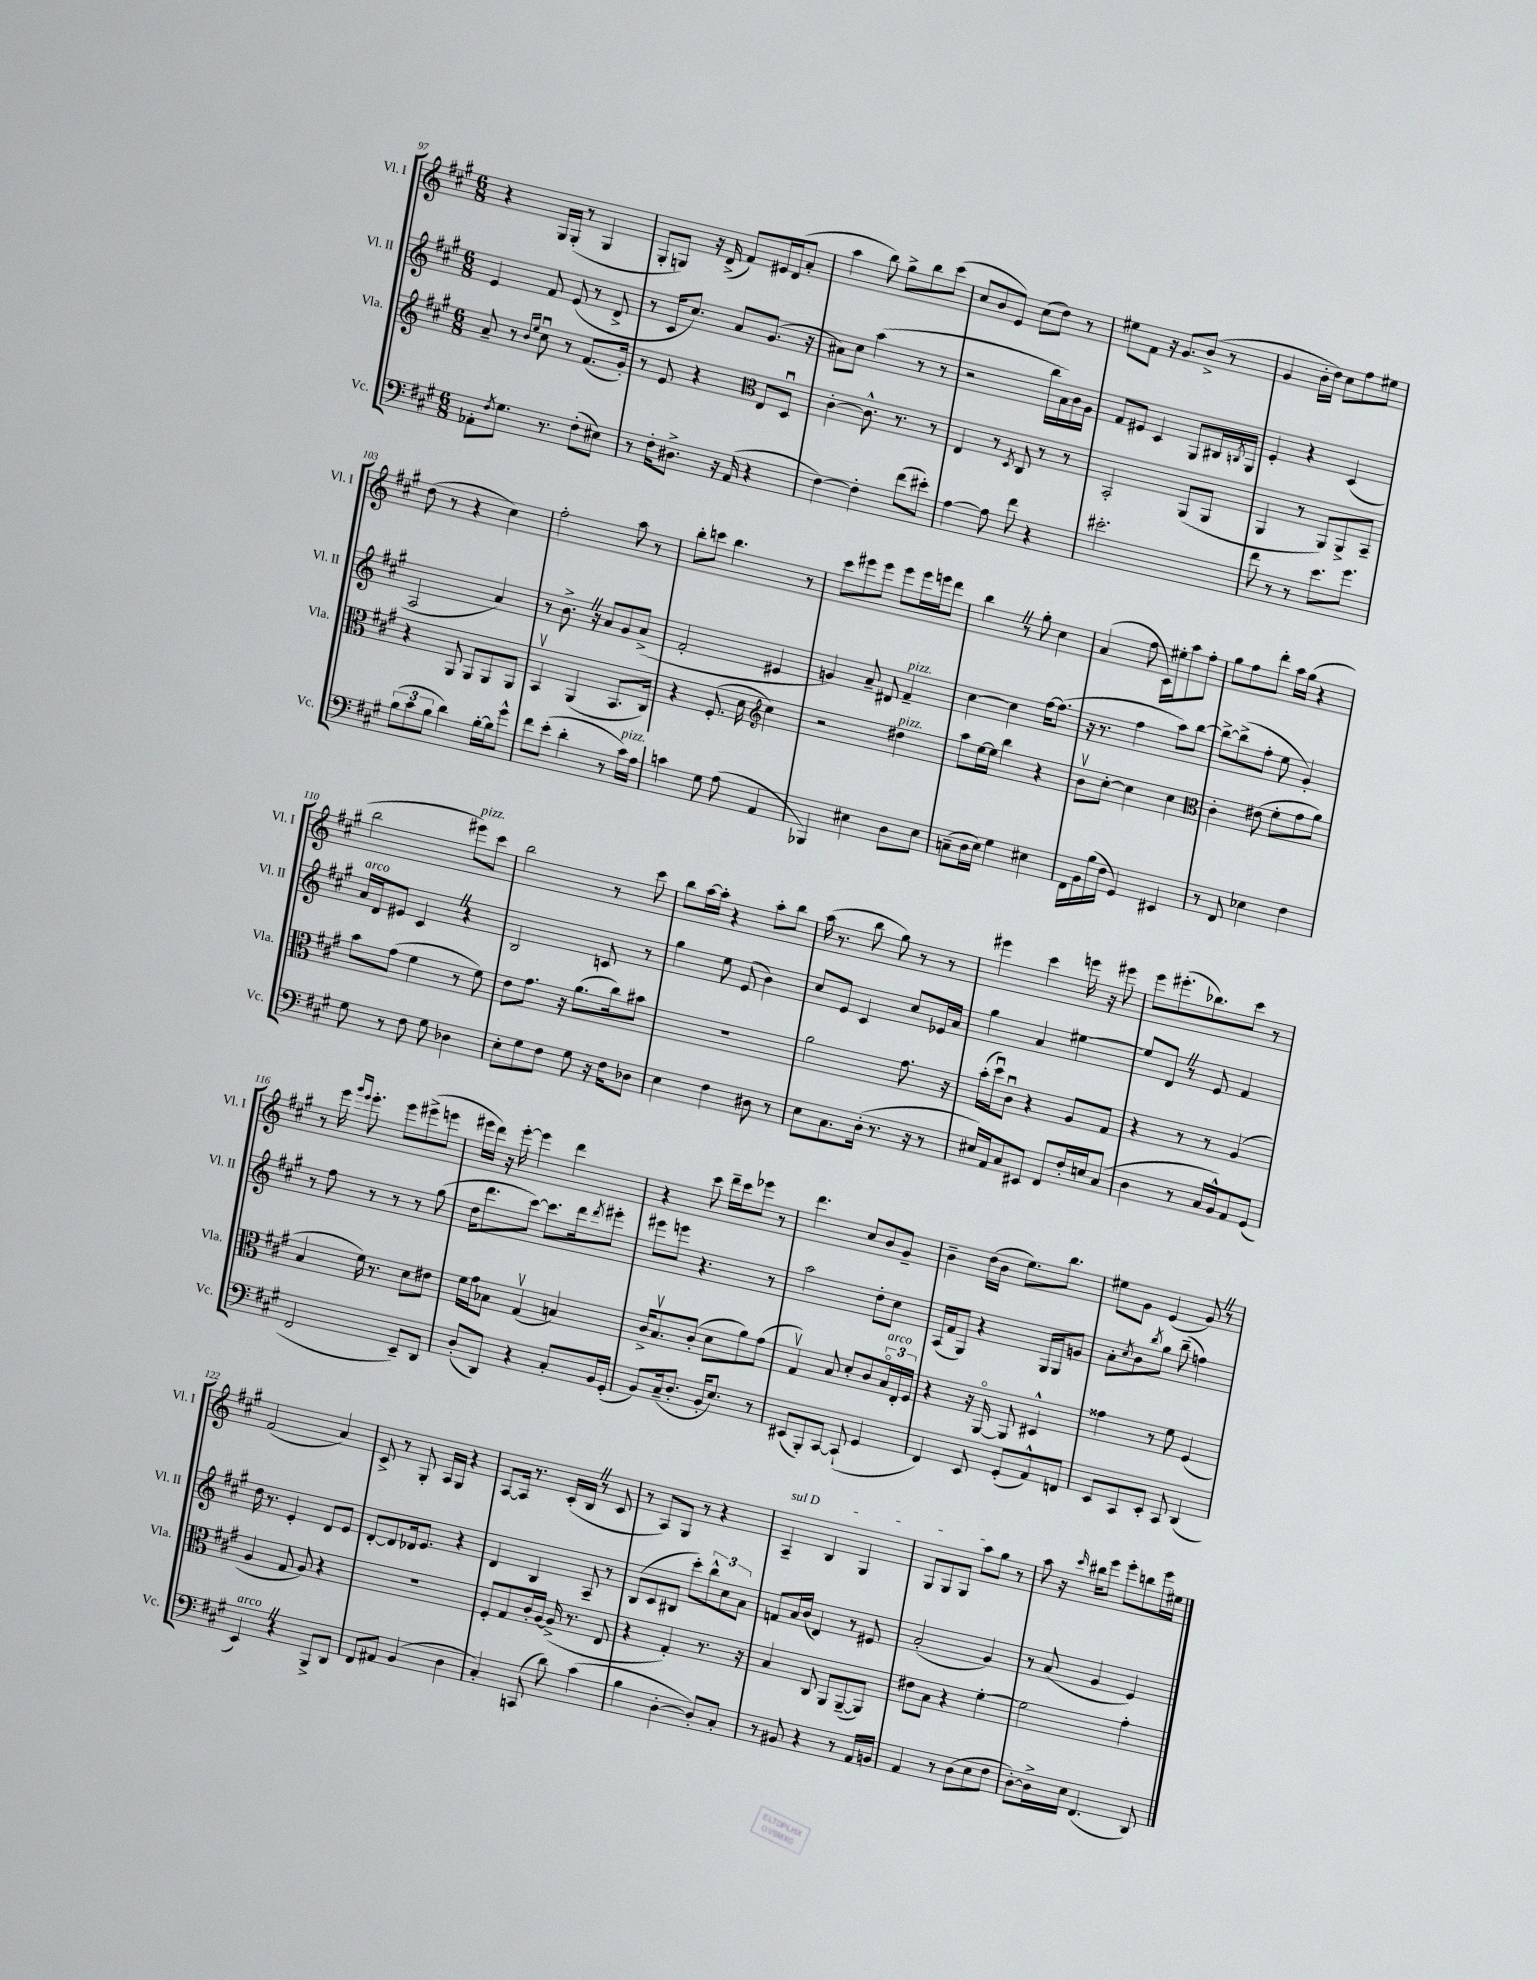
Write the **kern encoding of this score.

**kern	**kern	**kern	**kern
*staff4	*staff3	*staff2	*staff1
*clefF4	*clefG2	*clefG2	*clefG2
*k[f#c#g#]	*k[f#c#g#]	*k[f#c#g#]	*k[f#c#g#]
*M6/8	*M6/8	*M6/8	*M6/8
8AA-'	8a~	4e	4r
8qF#	.	.	.
8.G#	8r	.	.
.	16qqb	.	.
.	16qqee	.	.
.	8cc#u	8f#	16G#
8.r	.	.	(16G#'
.	8r	(8e	8r
(8F#'	(8.f#	8r	4G#
8E#)	.	8d^	.
.	16g#')	.	.
=	=	=	=
8r	8r	8r	8G#'
16F#'	8e	16c#	8G)
8.D#^	.	8.cc#)	.
.	4r	.	16r
.	.	.	(16d^
16r	.	8a	8f#)
(16AA	.	.	.
*	*clefC3	*	*
4r	8E	(8.g#	16e#
.	.	.	(16d
.	8Du	.	8a'
.	.	16r	.
=	=	=	=
[4F#)	[4c#'	8a#)	4aa
.	.	8cc#	.
4F#']	8.c#^^]	(4aa	8bb)
.	.	.	8gg#^
.	8.r	.	.
(8f#	.	8r	8bb
8e#')	8r	8r	(8ccc#
=	=	=	=
[4A	4E	2r	8cc#
.	.	.	8b
8A]	8r	.	8e)
.	8qD	.	.
8f#	8C#	.	(8cc#
4r	8r	16bb	8dd)
.	.	16a)	.
.	8r	16b	8r
.	.	16g#	.
=	=	=	=
2.e#'	2BB'	8f#	8ee#
.	.	8e#	8f#
.	.	4c#	16r
.	.	.	8.g#
.	(8AA	8G#	(8b^
.	8AA	16B#	8r
.	.	8qB	.
.	.	16G#	.
=	=	=	=
8f#	4AA	4e'	4g#
8r	.	.	.
8r	8r	4r	16b'
.	.	.	16dd)
8.e	8AA)	.	8cc#
.	8AA^	(4c#	8ff#
8.g#	.	.	.
.	8BB~	.	8ee#
=	=	=	=
(12B	4r	2A	(8dd
12c#	.	.	.
.	.	.	8r
12B	.	.	.
4d)	8AA	.	4r
.	8AA	.	.
[16B'	8AA	4a)	4cc#)
16B]	.	.	.
8g#^^	8AA	.	.
=	=	=	=
8f#	4BBv	8r	2ff#'
(8e'	.	8.b^	.
4d'	(4AA	.	.
.	.	16r	.
.	.	8a	.
8r	8.BB	8g#	8aa
16c#)	.	(8a^	8r
16A	16C#)	.	.
=	=	=	=
4c	4r	2f#'	8bb'
.	.	.	8ccc
8G#	(8.F#'	.	4.bb
(8A	.	.	.
.	16d	.	.
*	*clefG2	*	*
4AA	4cc#)	4e#	.
.	.	.	8r
=	=	=	=
4BBB-)	2r	4g)	8ccc#
.	.	.	8eee#
4E#	.	8a~	8eee#
.	.	8d#	8eee#
8D	4dd#	4f#~	16eee#
.	.	.	16eee
8E#	.	.	8ddd
=	=	=	=
(8C~	8aa	[4cc#	4bb
16D	[16ee	.	.
16E)	16ee]	.	.
4G#	4bb	4cc#]	8r
.	.	.	8gg#'
4E#	4r	[16ff#	4cc#
.	.	(8.ff#]	.
=	=	=	=
16FF#	8bv	16r	(4a
16BB	.	8.r	.
(16B	[8cc#'	.	.
16F#	.	.	.
4GG#)	4cc#]	4ff#	8ff#
.	.	.	16c#)
.	.	.	16ee#'
4EE#	4cc#	8aa)	8aa
.	.	[8bb	8ff#'
=	=	=	=
*	*clefC3	*	*
8r	4c#'	8bb^_	8gg#
8FF#	.	(8bb^]	8ff#
4E-	(8e#	8ff#'	8ddd'
.	8f#'	8ee	16aa
.	.	.	(16gg#
4F#	8g#	4g#')	4r
.	8a)	.	.
=	=	=	=
8G#	8b	16a	2bb
.	.	16d	.
8r	(8g#	8e#	.
8F#	4f#	4c#	.
8G#	.	.	.
4D-	8r	4r	8eee#)
.	8f#)	.	8ccc#
=	=	=	=
8E'	8e	2B	2bb
8G#	8.g#	.	.
8F#	.	.	.
.	16r	.	.
8G#	(8.a	.	.
16r	.	8c	8r
16F#	16cc#)	.	.
8D-	8b#	8r	8ccc#
=	=	=	=
4E	2.r	4gg#	8bb
.	.	.	[16aa
.	.	.	16aa']
4F#	.	8ee	4r
.	.	(8e	.
8D#	.	4b)	8aa'
8r	.	.	8bb
=	=	=	=
8E	2a	8cc#	(16aa
.	.	.	8.r
8.C#	.	8e	.
.	.	4c#	8bb
(16D'	.	.	.
8.r	.	.	8gg#)
.	8.g#	8cc#	8r
16r	.	.	.
8r	.	16e-	8r
.	16r	16a	.
=	=	=	=
16E#)	(16b'	4gg#	4eee#
16AA	16ddu)	.	.
8C#	8c#u	.	.
8EE#	4r	4a	4ccc#
8FF#	.	.	.
16F#'	8A	[4ee#	16eee
16E	.	.	16r
(8C#	8G#	.	8eee#
=	=	=	=
4D	4r	8ee#]	8eee
.	.	8d	(8.eee#'
8r	8r	8r	.
.	.	.	8.bb-)
16C#	8r	8e	.
16BB^^)	.	.	.
8AA	(4A	4f#	8ccc#
(8GG#	.	.	8r
=	=	=	=
2FF#	4B	8r	8r
.	.	8ff#	16eee
.	.	.	16qqggg#
.	.	.	16qqeee
.	.	.	8.eee'
.	16f#)	8r	.
.	8.r	.	.
.	.	8r	8eee
8EE~)	8d	8r	(8eee#^
8DD	8e#	(8gg#	8eee
=	=	=	=
(8D'	16f#	16dd	16eee#
.	16g#	8.ddd	16ddd)
8DD)	8B-	.	16r
.	.	.	[16eee#'
4r	(4G#v	[8ccc#)	4eee#]
.	.	8.ccc#]	.
8C#'	4B)	.	4ddd
.	.	16ddd	.
.	.	8qddd	.
16BB	.	8eee#'	.
(16GG#'	.	.	.
=	=	=	=
8BB)	16c#^	8eee#	4r
.	8.Bv	.	.
(16C#~	.	8eee	.
8.D'	.	.	.
.	(8c#'	4.r	8ccc#
16BB'	8d	.	16ddd~
8.E)	.	.	16ccc#
.	8a)	.	8eee-
8r	(8g#	8r	8r
=	=	=	=
(8EE#	4G#v)	2aa	4.ddd
8BBB')	.	.	.
[8CC#	8B	.	.
(8CC#`]	8d'	.	8cc#
4GG#	8c#	8dd'	8b
.	24Bo	8cc#	8g#~
.	24E'	.	.
.	24F#	.	.
=	=	=	=
4FF#)	4r	(16A	4b~
.	.	16f#	.
.	.	8G#)	.
8EE	16r	4r	(16dd
.	[16AAo	.	16b
(8GG#'	8AA]	.	8.ee)
8AA^^)	4D#^^	16G#	.
.	.	16G#	8.bb
8FF	.	8g	.
=	=	=	=
8EE	4g##	8a'	8ee#
.	.	8qcc#	.
8CC#	.	8b	8g#
.	.	8qbb	.
8EE'	8r	8gg#	(4e
8CC#	8f#	(8bb~	.
(4DD	(4F#	4ff)	8g#)
.	.	.	8r
=	=	=	=
4EE)	4A	16dd	(2f#
.	.	8.r	.
4r	8G#	4e'	.
.	8A)	.	.
8BBB^	4r	8d	4a)
8DD	.	8e	.
=	=	=	=
8FF#	2.r	[8d'	8c#^
8AA#	.	8d]	8r
(4BB	.	16d-	8G#'
.	.	8.e	.
.	.	.	16A
.	.	.	16G#
4D	.	4r	4r
=	=	=	=
4C#')	8F#'	4d	[8A
.	8G#	.	16A]
.	.	.	8.r
(8CC	16c#'	4B	.
.	[16A	.	.
8d)	(16A^]	.	(16c#'
.	8.r	.	16B
(4c#	.	8A~	8r
.	8E	8r	8c#
=	=	=	=
4B	4r	(8B	8r
.	.	8c#	8A)
[4D'	4G#')	8B#	8G#
.	.	8ccc#')	8r
8D'])	8.r	12bb^^	4r
.	.	12cc#	.
8C#'	.	.	.
.	.	12a	.
.	16r	.	.
=	=	=	=
8r	4B	8f	4A~
8BB#	.	16a	.
.	.	(16b	.
4r	8C#	4d)	4B
.	8AA	.	.
8r	([8AA~	8r	4G#
16AA	8AA])	8e#	.
16BB	.	.	.
=	=	=	=
4AA	8e#	(2a'	8G#
.	8B	.	8G#
8r	4r	.	8G#
(8D	.	.	8aa
8E	[4f#'	4g#)	8gg#
8F#	.	.	8r
=	=	=	=
[8D')	2f#]	8r	8aa
16D^]	.	(8a	16r
.	.	.	16qqccc#
16E	.	.	16bb#
(4.FF#	.	4g#	8eee
.	.	.	8eee'
.	4g#'	4e)	8bb
8DD)	.	.	16eee
.	.	.	16ee#
==	==	==	==
*-	*-	*-	*-
